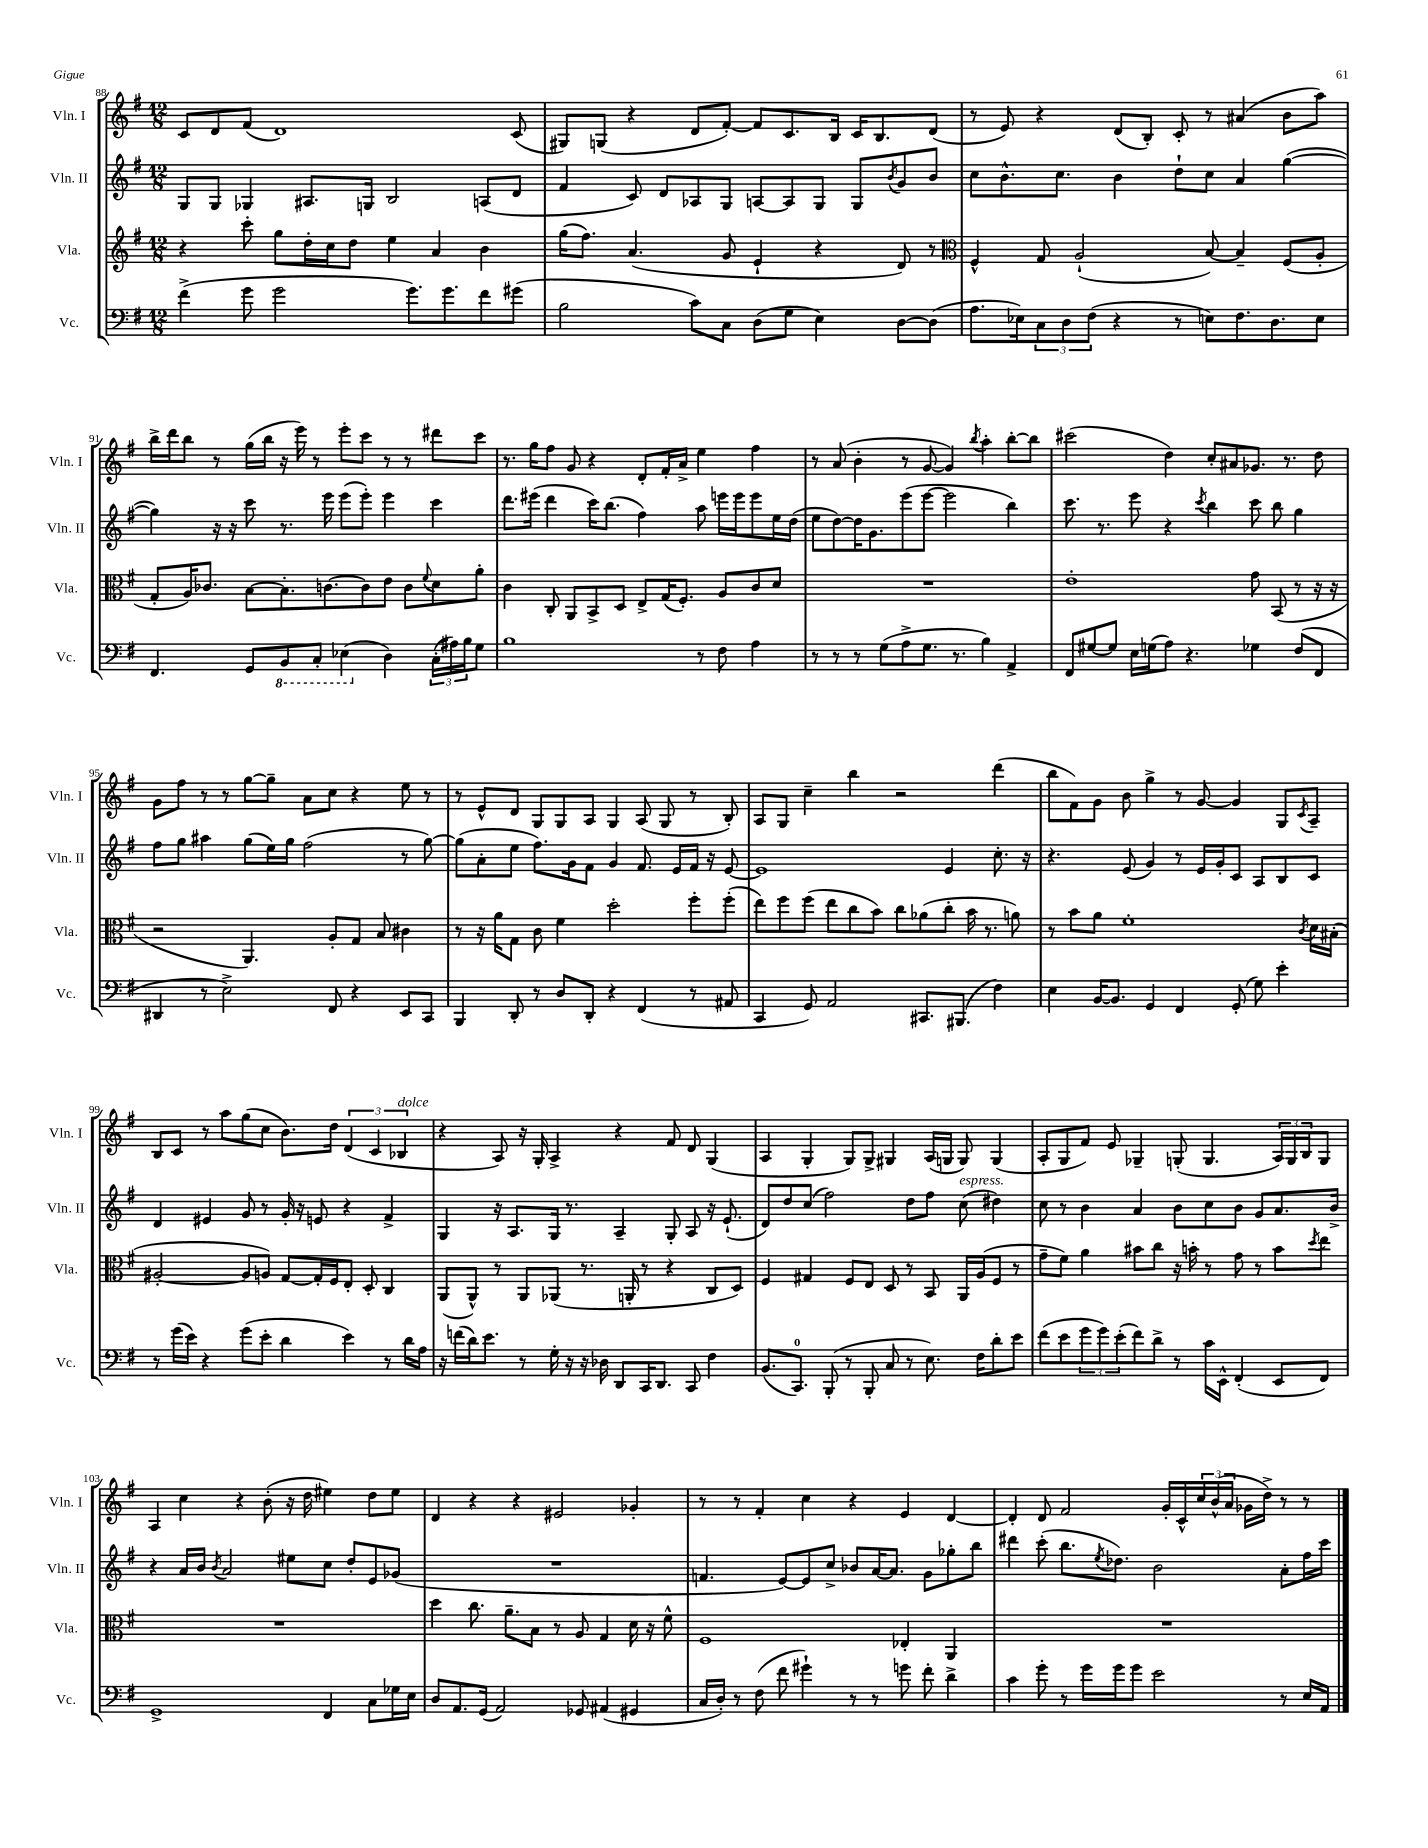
<<
\new StaffGroup <<
\new Staff = "s0" \with { instrumentName = "Vln. I" shortInstrumentName = "Vln. I" } {
    \clef treble \key g \major \numericTimeSignature \time 12/8
    c'8 d'8 fis'8( d'1) c'8( |
    gis8) g8( r4 d'8 fis'8~-.) fis'8 c'8. b16 c'16 b8. d'8( |
    r8 e'8) r4 d'8( b8-.) c'8-. r8 ais'4( b'8 a''8) |
    b''16-> d'''16 b''8 r8 g''16( b''16 r16 e'''16) r8 e'''8-. c'''8 r8 r8 dis'''8 c'''8 |
    r8. g''16 fis''8 g'8 r4 d'8-. fis'16-. a'16-> e''4 fis''4 |
    r8 a'8( b'4-. r8 g'8~ g'4) \acciaccatura { b''8 } a''4-. b''8~-. b''8 |
    cis'''2( d''4) c''8-. ais'8 ges'8. r8. d''8 |
    g'8 fis''8 r8 r8 g''8~ g''8-- a'8 c''8 r4 e''8 r8 |
    r8 e'8-^ d'8 g8 g8 a8 g4 a8( g8 r8 b8-.) |
    a8 g8 c''4-- b''4 r2 d'''4( |
    b''8 fis'8) g'8 b'8 g''4-> r8 g'8~ g'4 g8 \acciaccatura { c'8 } a8-- |
    b8 c'8 r8 a''8 g''8( c''8 b'8.) d''16 \tuplet 3/2 { d'4( c'4 bes4^\markup { \italic "dolce" } } |
    r4 a8) r16 g16-. a4-> r4 fis'8 d'8 g4( |
    a4 g4-. g8) g8-> gis4 a16( g16 g8) g4( |
    a8-. g8 fis'8) e'8 ges4-- g8-.( g4. \tuplet 3/2 { a16) g16 b16 } g8 |
    a4 c''4 r4 b'8-.( r16 d''16 eis''4) d''8 eis''8 |
    d'4 r4 r4 eis'2 ges'4-. |
    r8 r8 fis'4-. c''4 r4 e'4 d'4~ |
    d'4-. d'8 fis'2 g'16-. c'16-^ \tuplet 3/2 { c''16 b'16-^( a'16 } ges'16 d''16->) r8 r8 \bar "|." |
}
\new Staff = "s1" \with { instrumentName = "Vln. II" shortInstrumentName = "Vln. II" } {
    \clef treble \key g \major \numericTimeSignature \time 12/8
    g8 g8 ges4 ais8. g16 b2 a8( d'8 |
    fis'4 c'8) d'8 aes8 g8 a8~ a8 g8 g8 \acciaccatura { b'8 } g'8 b'8 |
    c''8 b'8.-^ c''8. b'4 d''8-! c''8 a'4 g''4~( |
    g''4) r16 r16 c'''8 r8. e'''16 e'''8( e'''8-.) e'''4 c'''4 |
    d'''8. eis'''16( d'''4 c'''16) b''8.( fis''4) a''8 e'''16 e'''16 e'''8 e''16 d''16( |
    e''8 d''8~) d''16 g'8. e'''8( e'''8~ e'''2 b''4) |
    c'''8. r8. e'''8 r4 \acciaccatura { c'''8 } b''4 c'''8 b''8 g''4 |
    fis''8 g''8 ais''4 g''8( e''16) g''16 fis''2( r8 g''8~) |
    g''8( a'8-. e''8 fis''8.) g'16 fis'8 g'4 fis'8. e'16 fis'16 r16 e'8~ |
    e'1 e'4 c''8.-. r16 |
    r4. e'8( g'4) r8 e'16 g'16-. c'8 a8 b8 c'8 |
    d'4 eis'4 g'8 r8 g'16-. r16 e'8 r4 fis'4-> |
    g4 r16 a8. g16 r8. a4-- g8-. a8 r16 e'8.-!( |
    d'8) d''8 c''8( fis''2) d''8 fis''8 c''8^\markup { \italic "espress." }( dis''4) |
    c''8 r8 b'4 a'4 b'8 c''8 b'8 g'8 a'8. b'16-> |
    r4 a'16 b'16 \acciaccatura { b'8 } a'2 eis''8 c''8 d''8-. e'8 ges'8( |
    R1. |
    f'4. e'8~) e'8 c''8-> bes'8 a'16~ a'8. g'8 ges''8-. b''8 |
    dis'''4 c'''8-.( b''8. \acciaccatura { e''8 } des''8.) b'2 a'8-. fis''16 c'''16 \bar "|." |
}
\new Staff = "s2" \with { instrumentName = "Vla." shortInstrumentName = "Vla." } {
    \clef treble \key g \major \numericTimeSignature \time 12/8
    r4 c'''8-. g''8 d''16-. c''16 d''8 e''4 a'4 b'4 |
    g''16( fis''8.) a'4.( g'8 e'4-! r4 d'8) r8 |
    \clef alto fis4-^ g8 a2-!( b8~) b4-- fis8( a8-. |
    g8-. a16) ces'8. b8~ b8.-. c'8.~ c'8 e'8 c'8 \appoggiatura { fis'8 } d'8 a'8-. |
    c'4 c8-. a,8 b,8-> d8 e8-> g16( fis8.-.) a8 c'8 d'8 |
    R1. |
    e'1-. g'8 b,8( r8 r16 r16 |
    r2 a,4.) a8-. g8 b8 cis'4 |
    r8 r16 a'16 g8 c'8 fis'4 d''2-. fis''8-. fis''8-.( |
    e''8) fis''8 fis''8( e''8 c''8 b'8) c''8 aes'8( c''8-. b'16 r8. a'8) |
    r8 b'8 a'8 fis'1-. \acciaccatura { c'8 } d'16 bis16-.( |
    ais2~-. ais8 a8) g8~ g16-. fis16 e8-. d8-. c4 |
    a,8( a,8-^) r8 a,8 aes,8( r8. a,16-. r8 r4 c8 d8) |
    fis4 gis4 fis8 e8 d8 r8 b,8 a,16 a16( fis8 r8 |
    g'8-- fis'8) a'4 bis'8 c''8 r16 b'16-. r8 g'8 r8 b'8 \acciaccatura { d''8 } e''8 |
    R1. |
    d''4 c''8. a'8.-- b8 r8 a8 g4 d'16 r16 fis'8-^ |
    fis1 ees4-. a,4 |
    R1. \bar "|." |
}
\new Staff = "s3" \with { instrumentName = "Vc." shortInstrumentName = "Vc." } {
    \clef bass \key g \major \numericTimeSignature \time 12/8
    fis'4->( g'8 g'2 g'8.) g'8. fis'8 gis'8( |
    b2 c'8) c8 d8( g8 e4) d8~ d8( |
    a8. ees16) \tuplet 3/2 { c8 d8 fis8( } r4 r8 e8) fis8. d8. e8 |
    fis,4. g,8 \ottava #-1 b,,8 c,8-. ees,4( \ottava #0 d4) \tuplet 3/2 { c16-.( ais16) b16 } g8 |
    b1 r8 fis8 a4 |
    r8 r8 r8 g8( a8-> g8. r8. b4) a,4-> |
    fis,8 gis8~ gis8 e16 g16( a8) r4. ges4 fis8( fis,8 |
    dis,4 r8 e2->) fis,8 r4 e,8 c,8 |
    b,,4 d,8-. r8 d8 d,8-. r4 fis,4( r8 ais,8 |
    c,4 g,8) a,2 cis,8. bis,,8.( fis4) |
    e4 b,16~ b,8. g,4 fis,4 g,8-.( g8) e'4-. |
    r8 g'16( e'16) r4 g'8( e'8-. d'4 e'4) r8 d'16 a16 |
    r16 f'16( d'16) e'8. r8 g16-. r16 r16 des16 d,8 c,16 d,8. c,8 fis4 |
    b,8.( c,8.-0) b,,8-.( r8 b,,8-. c8 r8 e8.) fis16 d'8-. e'8 |
    fis'8( e'8 \tuplet 3/2 { g'8 g'8) e'8-.( } fis'8) d'8-> r8 c'16 e,16-^ fis,4-.( e,8 fis,8) |
    g,1-> fis,4 c8 ges16 e16 |
    d8 a,8. g,16( a,2) ges,8 ais,4( gis,4 |
    c16 d16-.) r8 fis8( fis'8 gis'4-!) r8 r8 g'8 fis'8-. d'4-> |
    c'4 g'8-. r8 g'16 g'16 g'8 e'2 r8 e16 a,16 \bar "|." |
}
>>
>>
\layout { \context { \Score currentBarNumber = #88 } }
